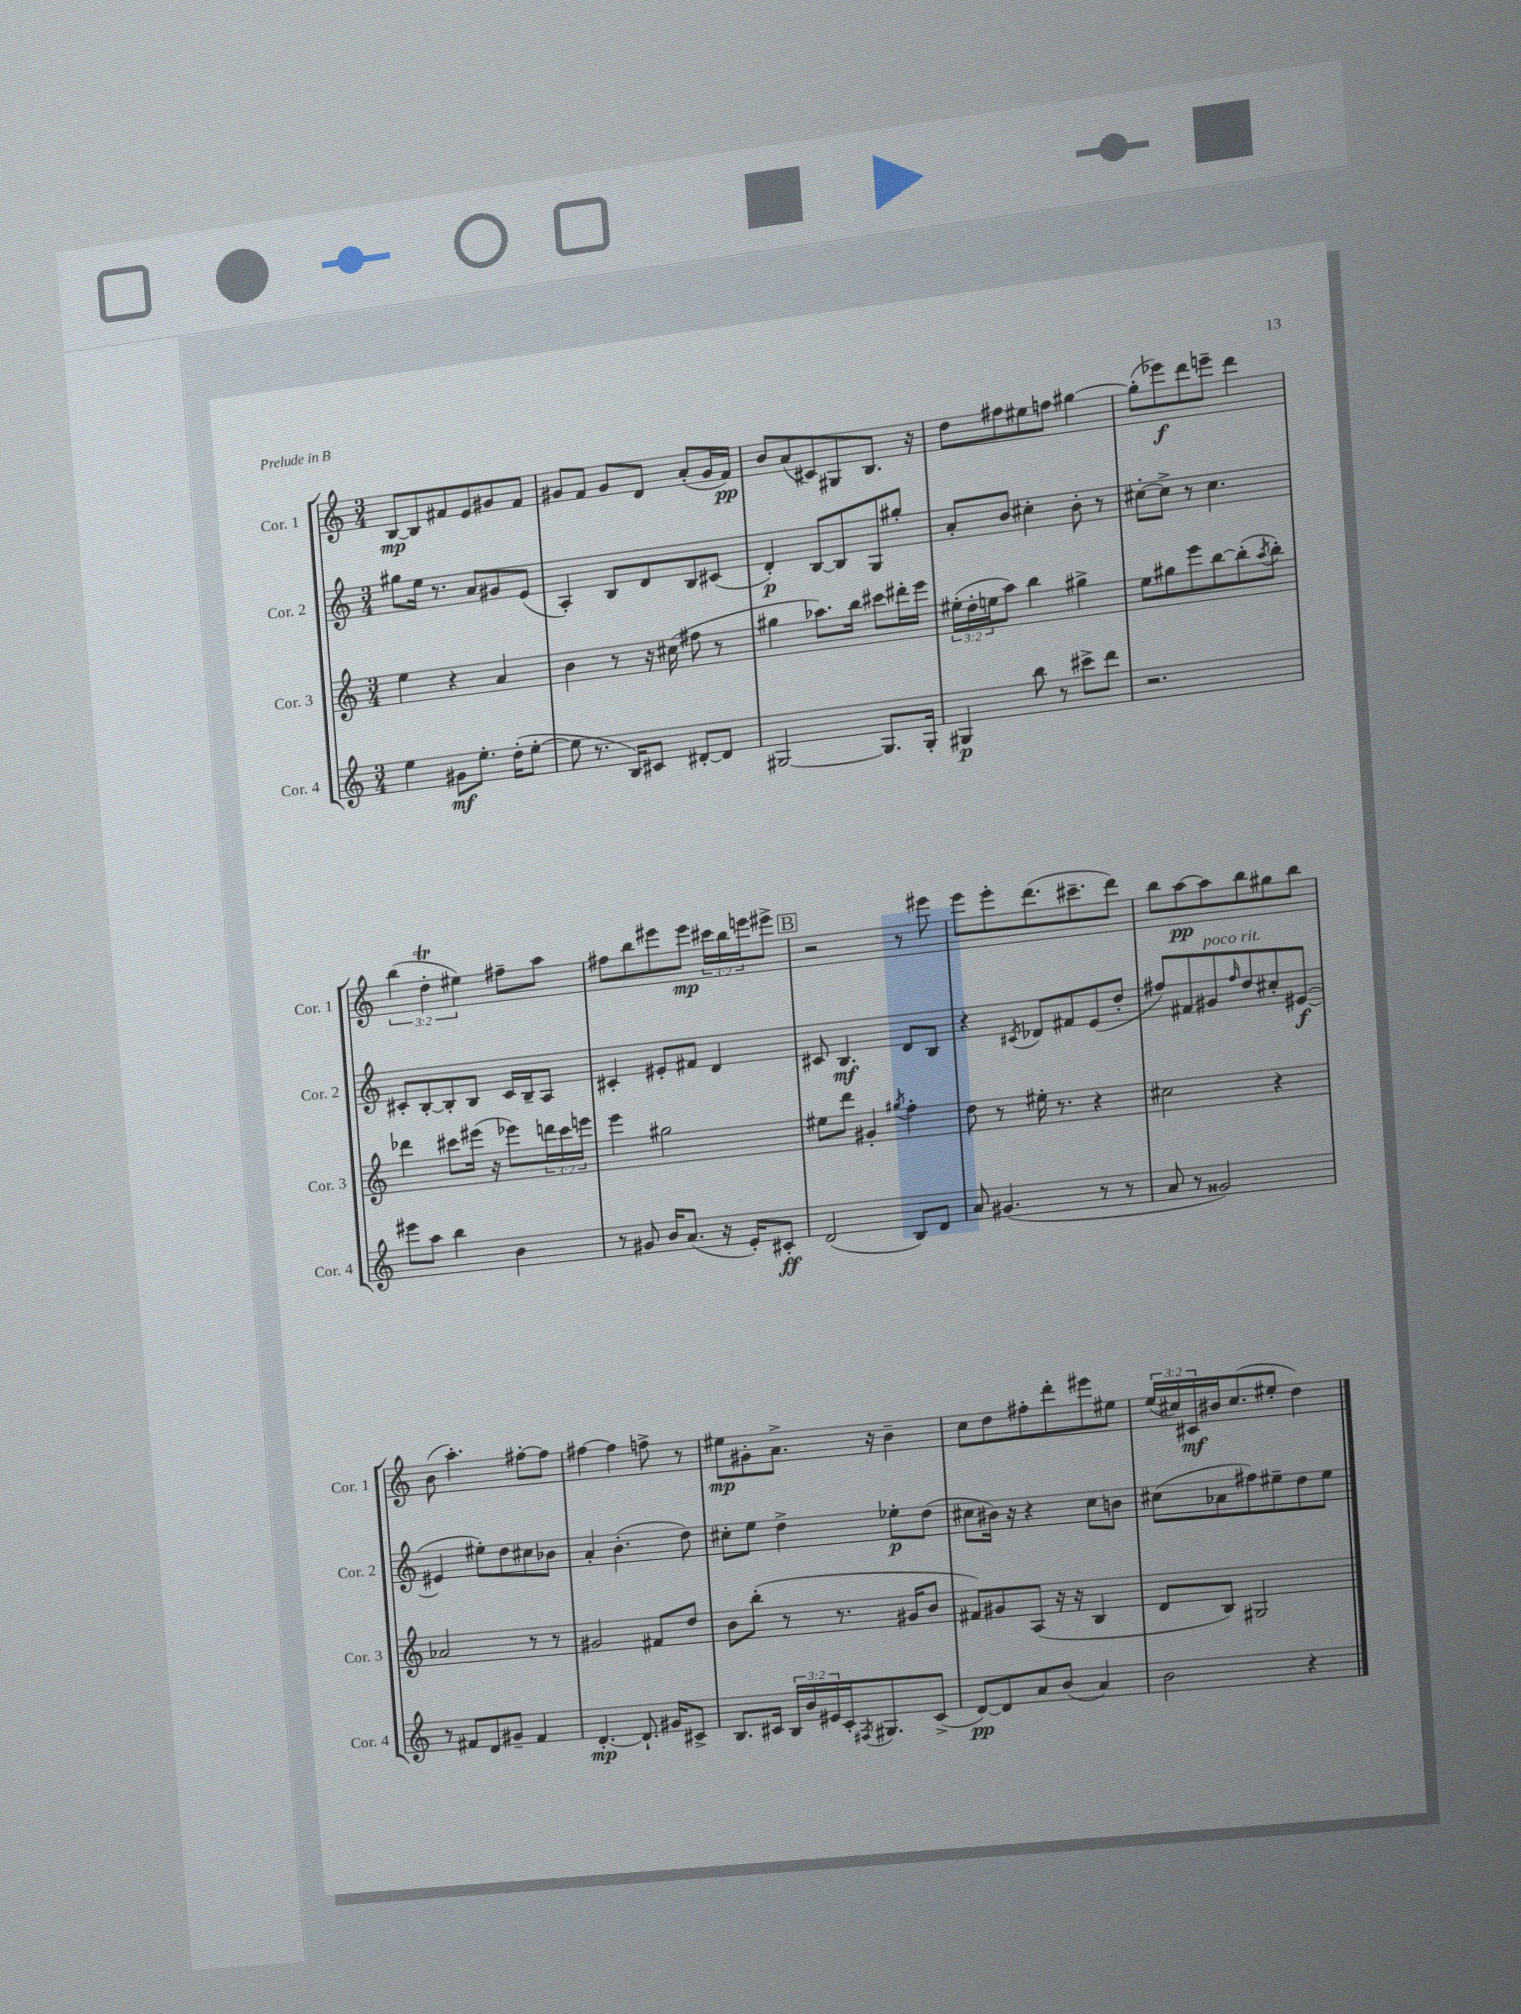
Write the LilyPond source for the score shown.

<<
\new StaffGroup <<
\new Staff = "s0" \with { instrumentName = "Cor. 1" shortInstrumentName = "Cor. 1" } {
    \clef treble \key c \major \numericTimeSignature \time 3/4 \override Staff.TupletNumber.text = #tuplet-number::calc-fraction-text
    b8~\mp b8 fis'8 e'8 gis'8 fis'8 |
    gis'8 f'8 gis'8 d'8 a'8-.( gis'16 f'16\pp) |
    b'8 a'8( cis'8) gis8 b8. r16 |
    d''8 fis''8 eis''8 f''8 gis''4~ |
    gis''8-.( ees'''8\f) d'''8 e'''8-- d'''4 |
    \tuplet 3/2 { b''4( d''4-.\trill eis''4) } fis''8-- a''8 |
    fis''8 b''8 eis'''8 eis'''8\mp \tuplet 3/2 { cis'''16 b''16 e'''16 } eis'''8-> |
    \mark \markup { \box "B" } r2 r8 eis'''8 |
    e'''8 e'''8-. d'''8.( cis'''8.-- d'''8) |
    b''8 a''8~\pp a''8 b''8 gis''8 b''8 |
    b'8( a''4.-.) fis''8~-. fis''8 |
    fis''4~ fis''4 f''8-> r8 |
    eis''8\mp gis'8-. a'8.-> r16 b'4-- |
    c''8 d''8 fis''8-. d'''8-. eis'''8 eis''8 |
    \tuplet 3/2 { e''16( cis''16) cis'16\mf } bis'16 cis''8.( eis''8-. d''4) \bar "|." |
}
\new Staff = "s1" \with { instrumentName = "Cor. 2" shortInstrumentName = "Cor. 2" } {
    \clef treble \key c \major \numericTimeSignature \time 3/4
    gis''8 e''16 r8. a'8 gis'8 e'8( |
    a4-.) b8 d'8 b8 cis'8( |
    d'4-.\p) b8~ b8 g8 gis''8-. |
    a'8-. b'8 cis''4-. b'8-. r8 |
    cis''8~-. cis''8-> r8 cis''4. |
    cis'8-. b8~-. b8-. b8 cis'16 b16-- a8 |
    cis'4-. eis'8-. fis'8 d'4 |
    \mark \markup { \box "B" } cis'8 b4.\mf d'8 b8 |
    r4 \acciaccatura { cis'8 } des'8 fis'8 e'8( d''8-. |
    fis''8) fis'8 gis'8^\markup { \italic "poco rit." } \grace { fis''16 } d''8 cis''8-. eis'8~\f( |
    eis'4 eis''8-.) d''8 cis''8 bes'8 |
    a'4-. b'4.-.( d''8) |
    cis''8-. e''8 d''4-> ees''8-.\p d''8( |
    cis''8 bis'16) r16 r4 cis''8 b'8 |
    cis''8( aes'8 fis''8) eis''8-- d''8 eis''8 \bar "|." |
}
\new Staff = "s2" \with { instrumentName = "Cor. 3" shortInstrumentName = "Cor. 3" } {
    \clef treble \key c \major \numericTimeSignature \time 3/4 \override Staff.TupletNumber.text = #tuplet-number::calc-fraction-text
    e''4 r4 a'4 |
    b'4 r8 r16 cis''16( fis''8 r8 |
    gis''4 aes''8.) b''16 cis'''8 dis'''16-. e'''16 |
    \tuplet 3/2 { eis''16-.( d''16-. e''16 } a''8) b''4 gis''4-> |
    e''8 gis''8 e'''8 b''8~ b''8-.( \acciaccatura { a''8 } b''8-.) |
    des'''4 cis'''8 eis'''16( r16 ees'''8) \tuplet 3/2 { d'''16 cis'''16 e'''16 } |
    e'''4 gis''2 |
    \mark \markup { \box "B" } eis''8 d'''8 gis'4-. \acciaccatura { gis''8 } f''4-. |
    d''8 r8 eis''16-. r8. r4 |
    cis''2 r4 |
    aes'2 r8 r8 |
    gis'2 fis'8 d''8 |
    b'8 b''8-.( r8 r8. gis'16 b'8 |
    fis'8) gis'8 a8( r16 r16 b4 |
    d'8 b8) gis2 \bar "|." |
}
\new Staff = "s3" \with { instrumentName = "Cor. 4" shortInstrumentName = "Cor. 4" } {
    \clef treble \key c \major \numericTimeSignature \time 3/4 \override Staff.TupletNumber.text = #tuplet-number::calc-fraction-text
    e''4 gis'8\mf e''8.-. d''16-.( e''8~-. |
    e''8 r8. b16) cis'8 dis'8~-. dis'8 |
    gis2~ gis8. gis16-. |
    gis4\p b''8 r8 cis'''8-> d'''8 |
    r2. |
    eis'''8 a''8 b''4 b'4 |
    r8 gis'8 b'16 a'8.( r16 e'16-.) cis'8-.\ff |
    \mark \markup { \box "B" } d'2( b8) d'8 |
    a'8 gis'4.( r8 r8 |
    a'8 r8 gisis'2) |
    r8 fis'8 d'8 gis'8-- fis'4 |
    d'4.~-.\mp d'8.-! gis'16 cis'8-> |
    b8. cis'16 \tuplet 3/2 { b16 b'16 eis'16 } cis'16-. \acciaccatura { fis8 } gis8. cis'8->( |
    d'8~\pp) d'8 a'8 b'8( a'4) |
    b'2 r4 \bar "|." |
}
>>
>>
\layout { \context { \Score \remove "Bar_number_engraver" } }
